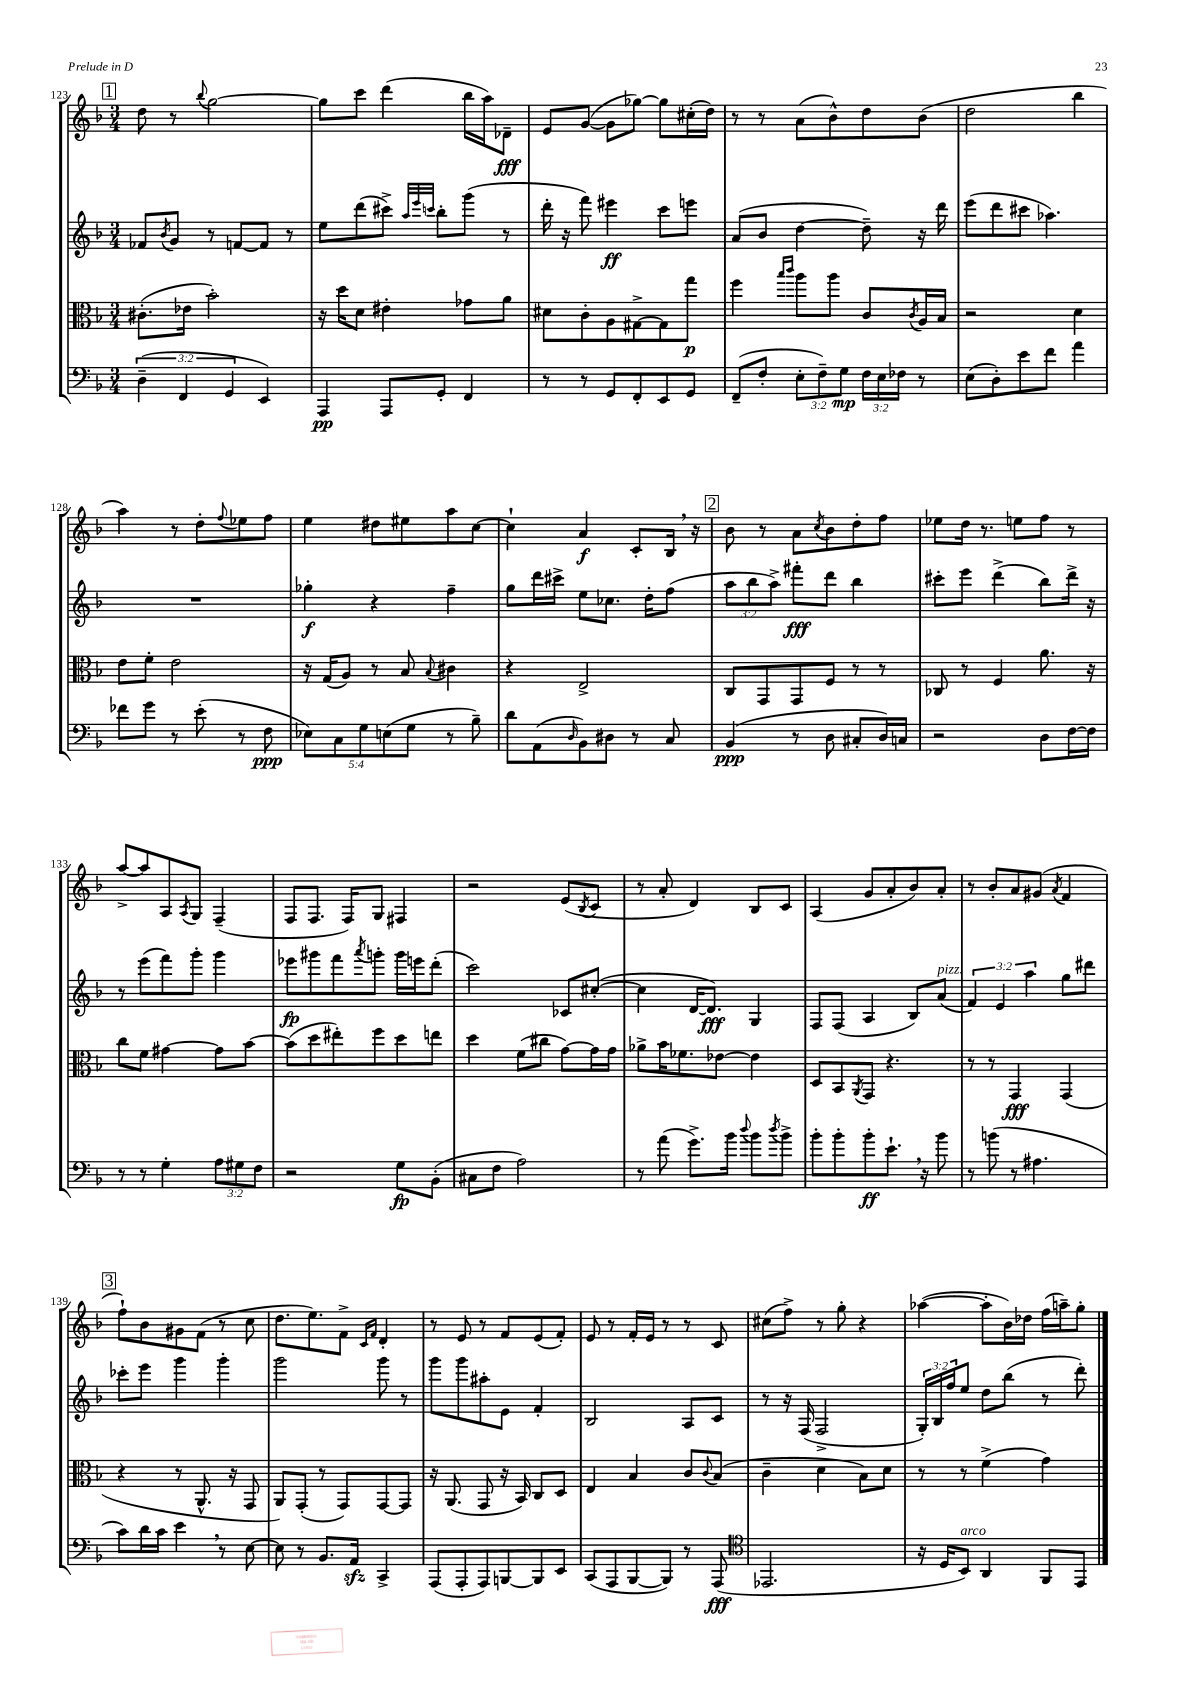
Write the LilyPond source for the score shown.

<<
\new StaffGroup <<
\new Staff = "s0" {
    \clef treble \key f \major \numericTimeSignature \time 3/4
    \mark \markup { \box "1" } d''8 r8 \appoggiatura { bes''8 } g''2~ |
    g''8 c'''8 d'''4( bes''16 a''16) des'8--\fff |
    e'8 g'8~( g'8 ges''8~) ges''8 cis''16-.( d''16) |
    r8 r8 a'8( bes'8-^) d''8 bes'8( |
    d''2 bes''4 |
    a''4) r8 d''8-. \appoggiatura { f''8 } ees''8 f''8 |
    e''4 dis''8 eis''8 a''8 c''8~ |
    c''4-! a'4\f c'8-. bes16 \breathe r16 |
    \mark \markup { \box "2" } bes'8 r8 a'8 \acciaccatura { c''8 } bes'8 d''8-. f''8 |
    ees''8 d''16 r8. e''8 f''8 r8 |
    a''8~-> a''8 a8 \acciaccatura { a8 } g8 f4--( |
    f8 f8. f16) g8 fis4 |
    r2 e'8( \acciaccatura { bes8 } c'8 |
    r8 a'8-. d'4) bes8 c'8 |
    a4( g'8 a'8-. bes'8) a'8-. |
    r8 bes'8-. a'8 gis'8( \acciaccatura { a'8 } f'4 |
    \mark \markup { \box "3" } f''8-!) bes'8 gis'8 f'8( r8 c''8 |
    d''8. e''8.) f'8-> \grace { c'16 f'16 } d'4-. |
    r8 e'8 r8 f'8 e'8( f'8-.) |
    e'8 r8 f'16-. e'16 r8 r8 c'8 |
    cis''8( f''8->) r8 g''8-. r4 |
    aes''4~( aes''8-. bes'16) des''16 f''16( a''16--) g''8-. \bar "|." |
}
\new Staff = "s1" {
    \clef treble \key f \major \numericTimeSignature \time 3/4 \override Staff.TupletNumber.text = #tuplet-number::calc-fraction-text
    \mark \markup { \box "1" } fes'8 \acciaccatura { bes'8 } g'8 r8 f'8~ f'8 r8 |
    e''8 d'''8( cis'''8->) \grace { a''32 e'''32 c'''32 } bes''8-. g'''8( r8 |
    d'''16-. r16 f'''8) eis'''4\ff c'''8 e'''8 |
    a'8( bes'8 d''4~ d''8--) r16 d'''16 |
    e'''8( d'''8 cis'''8 aes''4.) |
    R2. |
    ges''4-.\f r4 f''4-- |
    g''8 d'''16 cis'''16-> e''8 ces''8. d''16-. f''8( |
    \mark \markup { \box "2" } \tuplet 3/2 { a''8 bes''8 a''8->) } fis'''8-.\fff d'''8 bes''4 |
    cis'''8-. e'''8 d'''4->( bes''8) d'''16-> r16 |
    r8 e'''8( f'''8) g'''8-. g'''4 |
    ees'''8\fp gis'''8 f'''8 \acciaccatura { a'''8 } g'''8-. g'''16 e'''16 d'''8-.( |
    c'''2) ces'8 cis''8~-.( |
    cis''4 d'16~ d'8.\fff) g4 |
    f8 f8( a4 bes8) a'8^\markup { \italic "pizz." }( |
    \tuplet 3/2 { f'4) e'4 a''4 } g''8 dis'''8 |
    \mark \markup { \box "3" } ces'''8-. e'''8 g'''4 g'''4-. |
    g'''2 g'''8 r8 |
    g'''8 g'''8 ais''8-. e'8 f'4-. |
    bes2 a8 c'8 |
    r8 r16 f16( f2-> |
    \tuplet 3/2 { g16-.) bes16 f''16 } e''8 d''8 bes''8( r8 d'''8-.) \bar "|." |
}
\new Staff = "s2" {
    \clef alto \key f \major \numericTimeSignature \time 3/4
    \mark \markup { \box "1" } cis'8.-.( ees'16 bes'2-.) |
    r16 d''16 d'8 eis'4-. ges'8 a'8 |
    dis'8 c'8-. a8 gis8~-> gis8 g''8\p |
    f''4 \grace { bes''16 c'''16 } a''8 a''8 c'8 \acciaccatura { c'8 } a16 bes16 |
    r2 d'4 |
    e'8 f'8-. e'2 |
    r16 g16( a8) r8 bes8 \appoggiatura { bes8 } cis'4 |
    r4 e2-> |
    \mark \markup { \box "2" } c8 g,8 g,8 f8 r8 r8 |
    ces8 r8 f4 a'8. r16 |
    c''8 f'8 gis'4~ gis'8 bes'8~ |
    bes'8( d''8 eis''8-.) f''8 d''8 e''8 |
    d''4 f'8( cis''8 g'8~) g'16 g'16 |
    aes'8-> bes'16 fes'8. ees'8~ ees'4 |
    d8 bes,8 \acciaccatura { a,8 } g,8 r4. |
    r8 r8 g,4\fff g,4( |
    \mark \markup { \box "3" } r4 r8 a,8.-^ r16 g,8 |
    a,8) g,8-.( r8 g,8) g,8~ g,8 |
    r16 a,8.( g,8 r16 bes,16) c8 d8 |
    e4 bes4 c'8 \appoggiatura { c'8 } bes8( |
    c'4-- d'4 bes8) d'8 |
    r8 r8 f'4->( g'4) \bar "|." |
}
\new Staff = "s3" {
    \clef bass \key f \major \numericTimeSignature \time 3/4 \override Staff.TupletNumber.text = #tuplet-number::calc-fraction-text
    \mark \markup { \box "1" } \tuplet 3/2 { d4--( f,4 g,4 } e,4) |
    a,,4\pp a,,8 g,8-. f,4 |
    r8 r8 g,8 f,8-. e,8 g,8 |
    f,8--( f8-. \tuplet 3/2 { e8-. f8--) g8\mp } \tuplet 3/2 { f16 e16 fes16 } r8 |
    e8( d8-.) e'8 f'8 a'4 |
    fes'8 g'8 r8 e'8-.( r8 f8\ppp |
    \tuplet 5/4 { ees8) c8 g8 e8( g8 } r8 bes8--) |
    d'8 a,8( \grace { d16 } bes,8) dis8 r8 c8 |
    \mark \markup { \box "2" } bes,4\ppp( r8 d8 cis8-. d16) c16 |
    r2 d8 f16~ f16 |
    r8 r8 g4-. \tuplet 3/2 { a8 gis8 f8 } |
    r2 g8\fp bes,8-.( |
    cis8 f8 a2) |
    r8 a'8( g'8.->) bes'16 \appoggiatura { d''8 } bes'8 \acciaccatura { d''8 } bes'8-> |
    bes'8-. bes'8-. bes'8-.\ff e'8.-! \breathe r16 bes'8 |
    r8 b'8( r8 ais4. |
    \mark \markup { \box "3" } c'8) d'16 c'16 e'4 \breathe r8 e8~ |
    e8 r8 bes,8. a,16\sfz c,4-> |
    a,,8( a,,8-. a,,8) b,,8~ b,,8 e,8 |
    c,8( a,,8 bes,,8~ bes,,8) r8 a,,8\fff( |
    \clef tenor ees,2. |
    r16 d16 bes,8^\markup { \italic "arco" }) a,4 f,8 e,8 \bar "|." |
}
>>
>>
\layout { \context { \Score currentBarNumber = #123 } }
